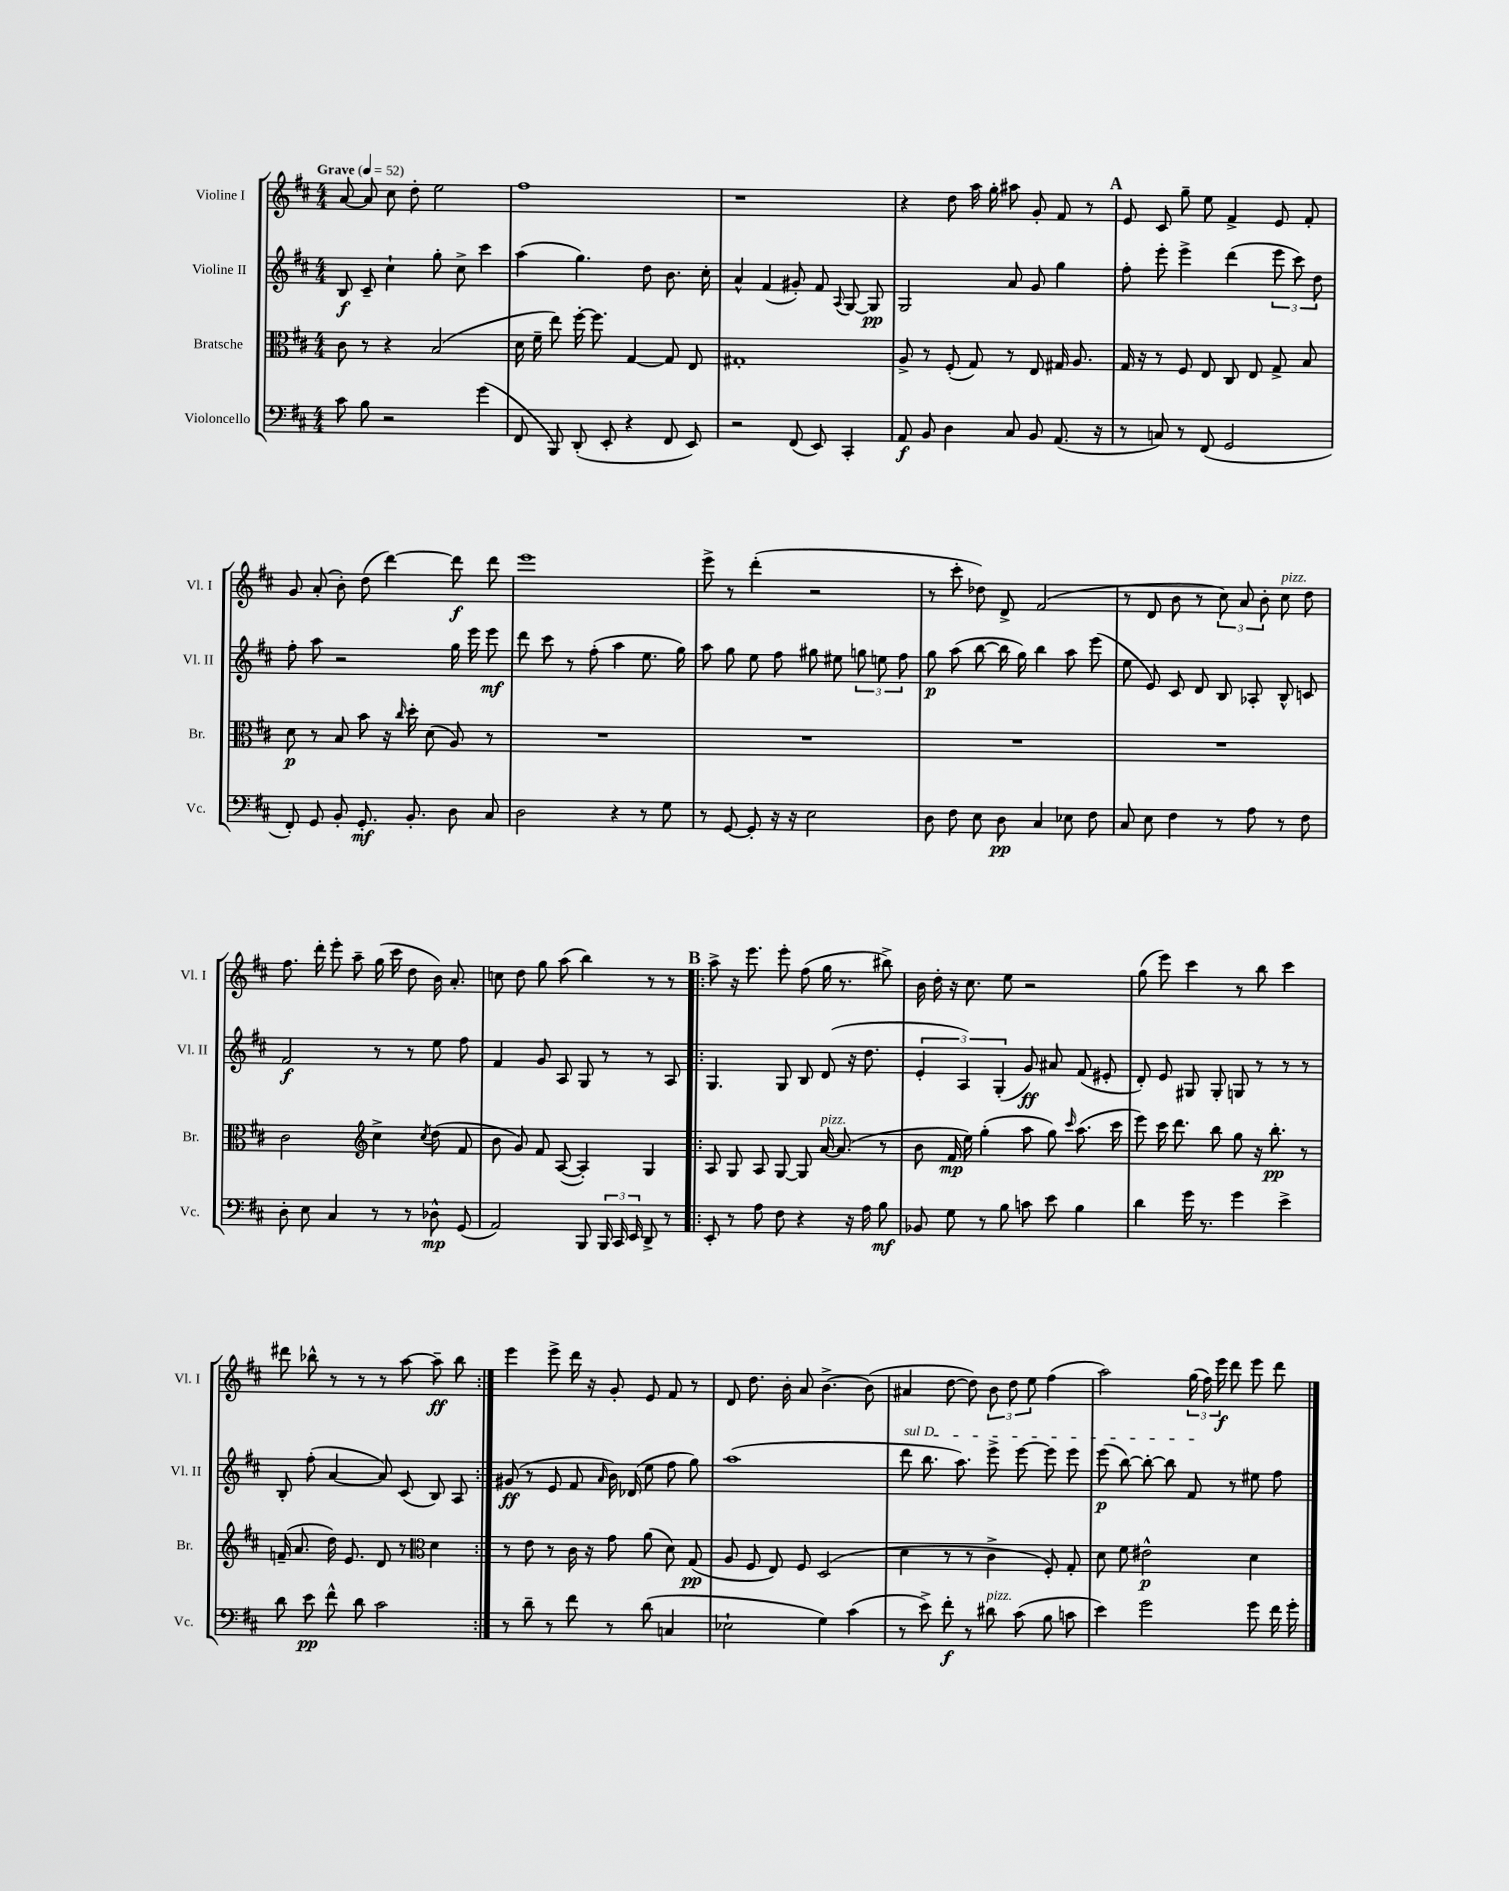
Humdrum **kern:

**kern	**dynam	**kern	**dynam	**kern	**dynam	**kern	**dynam
*part4	*part4	*part3	*part3	*part2	*part2	*part1	*part1
*staff4	*staff4	*staff3	*staff3	*staff2	*staff2	*staff1	*staff1
*I"Violoncello	*	*I"Bratsche	*	*I"Violine II	*	*I"Violine I	*
*I'Vc.	*	*I'Br.	*	*I'Vl. II	*	*I'Vl. I	*
*clefF4	*	*clefC3	*	*clefG2	*	*clefG2	*
*k[f#c#]	*	*k[f#c#]	*	*k[f#c#]	*	*k[f#c#]	*
*M4/4	*	*M4/4	*	*M4/4	*	*M4/4	*
*MM52	*	*MM52	*	*MM52	*	*MM52	*
=1	=1	=1	=1	=1	=1	=1	=1
!	!	!	!	!	!	!LO:TX:a:B:t=Grave	!
8c#\	.	8c#\	.	8B/	f	[8a/	.
8B\	.	8r	.	8c#~/	.	8a/]	.
2r	.	4r	.	4cc#`\	.	8cc#\	.
.	.	.	.	.	.	8dd'\	.
.	.	(2B/	.	8gg'\	.	2ee\	.
.	.	.	.	8cc#^\	.	.	.
(4g\	.	.	.	4ccc#\	.	.	.
=2	=2	=2	=2	=2	=2	=2	=2
8FF#/	.	16d\	.	(4aa\	.	1ff#	.
.	.	16f#~\	.	.	.	.	.
8BBB/)	.	8ee\)	.	.	.	.	.
(8DD'/	.	[16ff#'\	.	4.gg\)	.	.	.
.	.	8.ff#\]	.	.	.	.	.
8EE'/	.	.	.	.	.	.	.
4r	.	[4G/	.	.	.	.	.
.	.	.	.	8dd\	.	.	.
8FF#/	.	8G/]	.	8.b\	.	.	.
8EE/)	.	8E/	.	.	.	.	.
.	.	.	.	16cc#'\	.	.	.
=3	=3	=3	=3	=3	=3	=3	=3
2r	.	1G#X'	.	4a^^/	.	1r	.
.	.	.	.	(4f#/	.	.	.
(8FF#/	.	.	.	8g#X'/)	.	.	.
8EE/)	.	.	.	8f#/	.	.	.
.	.	.	.	8qqA/	.	.	.
4CC#'/	.	.	.	[8G/	.	.	.
.	.	.	.	8G/]	pp	.	.
=4	=4	=4	=4	=4	=4	=4	=4
8AA/	f	8A^/	.	2G/	.	4r	.
8BB/	.	8r	.	.	.	.	.
4D\	.	(8F#'/	.	.	.	8dd\	.
.	.	8G/)	.	.	.	16aa\	.
.	.	.	.	.	.	16gg'\	.
8C#/	.	8r	.	8a/	.	8aa#X\	.
8BB/	.	8E/	.	8g/	.	8g'/	.
(8.AA/	.	16G#X/	.	4gg\	.	8f#/	.
.	.	8.A/	.	.	.	.	.
.	.	.	.	.	.	8r	.
16r	.	.	.	.	.	.	.
!!LO:REH:place=s1:t=A
=5	=5	=5	=5	=5	=5	=5	=5
8r	.	16G/	.	8ff#'\	.	8e/	.
.	.	16r	.	.	.	.	.
8Cn/)	.	8r	.	8eee'\	.	8c#/	.
8r	.	8F#/	.	4eee^\	.	8gg~\	.
(8FF#/	.	8E/	.	.	.	8ee\	.
2GG/	.	8C#/	.	(4ddd\	.	4f#^/	.
.	.	8E/	.	.	.	.	.
.	.	8G^/	.	12eee\	.	8e/	.
.	.	.	.	12ccc#\)	.	.	.
.	.	8B/	.	.	.	8f#'/	.
.	.	.	.	12dd\	.	.	.
!!LO:LB:g=z
=6	=6	=6	=6	=6	=6	=6	=6
8FF#'/)	.	8d\	p	8ff#'\	.	8g/	.
8GG/	.	8r	.	8aa\	.	(8a'/	.
8BB'/	.	8B/	.	2r	.	8b'\)	.
8.GG'/	mf	8b\	.	.	.	(8dd\	.
.	.	16r	.	.	.	[4ddd\)	.
.	.	16qqcc#/	.	.	.	.	.
8.BB'/	.	16dd'\	.	.	.	.	.
.	.	(8d\	.	.	.	.	.
8D\	.	8A/)	.	16gg\	.	8ddd\]	f
.	.	.	.	16eee\	.	.	.
8C#/	.	8r	.	8eee\	mf	8ddd\	.
=7	=7	=7	=7	=7	=7	=7	=7
2D\	.	1r	.	8ddd\	.	1eee	.
.	.	.	.	8ccc#\	.	.	.
.	.	.	.	8r	.	.	.
.	.	.	.	(8ff#'\	.	.	.
4r	.	.	.	4aa\	.	.	.
8r	.	.	.	8.ee\	.	.	.
8G\	.	.	.	.	.	.	.
.	.	.	.	16gg\)	.	.	.
=8	=8	=8	=8	=8	=8	=8	=8
8r	.	1r	.	8aa\	.	8eee^\	.
[8GG/	.	.	.	8gg\	.	8r	.
8GG'/]	.	.	.	8ee\	.	(4ddd'\	.
16r	.	.	.	8ff#\	.	.	.
16r	.	.	.	.	.	.	.
2E\	.	.	.	8gg#X\	.	2r	.
.	.	.	.	8ee#X\	.	.	.
.	.	.	.	12ggn\	.	.	.
.	.	.	.	12een\	.	.	.
.	.	.	.	12ff#\	.	.	.
=9	=9	=9	=9	=9	=9	=9	=9
8D\	.	1r	.	8gg\	p	8r	.
8F#\	.	.	.	(8aa\	.	8ccc#'\	.
8E\	.	.	.	[8bb\	.	8dd-X\)	.
8D\	pp	.	.	16bb\]	.	8d^/	.
.	.	.	.	16gg\)	.	.	.
4C#/	.	.	.	4bb\	.	(2f#/	.
8E-X\	.	.	.	8aa\	.	.	.
8F#\	.	.	.	(8eee\	.	.	.
=10	=10	=10	=10	=10	=10	=10	=10
8C#/	.	1r	.	8ee\	.	8r	.
8E\	.	.	.	8e/)	.	8d/	.
4F#\	.	.	.	8c#/	.	8b\	.
.	.	.	.	8d/	.	8r	.
8r	.	.	.	8B/	.	12cc#\)	.
.	.	.	.	.	.	12a/	.
8A\	.	.	.	8A-X'/	.	.	.
.	.	.	.	.	.	12b'\	.
!	!	!	!	!	!	!LO:TX:a:i:t=pizz.	!
8r	.	.	.	8B^^/	.	8cc#\	.
8F#\	.	.	.	8cn/	.	8dd\	.
!!LO:LB:g=z
=11	=11	=11	=11	=11	=11	=11	=11
8D'\	.	2c#\	.	2f#/	f	8.ff#\	.
8E\	.	.	.	.	.	.	.
.	.	.	.	.	.	16ddd'\	.
4C#/	.	.	.	.	.	8eee'\	.
.	.	.	.	.	.	8aa~\	.
*	*	*clefG2	*	*	*	*	*
8r	.	4cc#^\	.	8r	.	(16gg\	.
.	.	.	.	.	.	16ccc#\	.
8r	.	.	.	8r	.	8dd\	.
.	.	8qcc#/	.	.	.	.	.
8D-X^^\	mp	(8dd\	.	8ee\	.	16b\)	.
.	.	.	.	.	.	8.a'/	.
(8GG/	.	8f#/	.	8ff#\	.	.	.
=12	=12	=12	=12	=12	=12	=12	=12
2AA/)	.	8b\	.	4f#/	.	8ccn\	.
.	.	8g/)	.	.	.	8dd\	.
.	.	8f#/	.	8g/	.	8gg\	.
.	.	([8A/	.	8A/	.	(8aa\	.
8BBB/	.	4A'/])	.	8G/	.	4bb\)	.
24BBB/	.	.	.	8r	.	.	.
24CC#/	.	.	.	.	.	.	.
24EE/	.	.	.	.	.	.	.
8DD^/	.	4G/	.	8r	.	8r	.
8r	.	.	.	8A/	.	8r	.
!!LO:REH:place=s1:t=B
=13!|:	=13!|:	=13!|:	=13!|:	=13!|:	=13!|:	=13!|:	=13!|:
8EE'/	.	8A/	.	4.G/	.	8aa^\	.
8r	.	8G/	.	.	.	16r	.
.	.	.	.	.	.	8.eee\	.
8A\	.	8A/	.	.	.	.	.
8F#\	.	[8G/	.	8G/	.	8eee'\	.
4r	.	8G/]	.	8B/	.	(8ff#\	.
!	!	!LO:TX:a:i:t=pizz.	!	!	!	!	!
.	.	[16a/	.	(8d/	.	16gg\	.
.	.	(8.a/]	.	.	.	8.r	.
16r	.	.	.	16r	.	.	.
16A\	.	.	.	8.dd\	.	.	.
8B\	mf	8r	.	.	.	8bb#X^\)	.
=14	=14	=14	=14	=14	=14	=14	=14
8BB-X/	.	8b\	.	6e'/	.	16b\	.
.	.	.	.	.	.	16dd'\	.
8G\	.	16f#/	mp	.	.	16r	.
.	.	.	.	6A/)	.	.	.
.	.	16ee\)	.	.	.	8.cc#\	.
8r	.	(4gg'\	.	.	.	.	.
.	.	.	.	(6G'/	.	.	.
8B\	.	.	.	.	.	8ee\	.
8cn\	.	8aa\	.	8g/)	ff	2r	.
8e\	.	8gg\)	.	8a#X/	.	.	.
.	.	16qqccc#/	.	.	.	.	.
4B\	.	(8.aa\	.	(8f#/	.	.	.
.	.	.	.	8e#X'/	.	.	.
.	.	16ccc#\	.	.	.	.	.
=15	=15	=15	=15	=15	=15	=15	=15
4d\	.	8eee\)	.	8d'/)	.	(8gg\	.
.	.	16ccc#\	.	8e/	.	8eee\)	.
.	.	8.ddd\	.	.	.	.	.
16g\	.	.	.	8G#X/	.	4ccc#\	.
8.r	.	.	.	.	.	.	.
.	.	8bb\	.	8G#'/	.	.	.
4g\	.	8gg\	.	8Gn/	.	8r	.
.	.	16r	.	8r	.	8bb\	.
.	.	8.bb'\	pp	.	.	.	.
4e^\	.	.	.	8r	.	4ccc#\	.
.	.	8r	.	8r	.	.	.
!!LO:LB:g=z
=16	=16	=16	=16	=16	=16	=16	=16
8d\	.	(16fn~/	.	8B'/	.	8ddd#X\	.
.	.	8.a/	.	.	.	.	.
8e\	pp	.	.	(8ff#'\	.	8bb-X^^\	.
8f#^^\	.	16dd\)	.	[4a/	.	8r	.
.	.	8.e/	.	.	.	.	.
8d\	.	.	.	.	.	8r	.
2c#\	.	8d/	.	8a/])	.	8r	.
.	.	8r	.	(8c#/	.	[8aa\	.
*	*	*clefC3	*	*	*	*	*
.	.	4d\	.	8B/)	.	8aa~\]	ff
.	.	.	.	8A/	.	8bb-\	.
=17:|!	=17:|!	=17:|!	=17:|!	=17:|!	=17:|!	=17:|!	=17:|!
8r	.	8r	.	(8g#X/	ff	4eee\	.
8d~\	.	8e\	.	8r	.	.	.
8r	.	8r	.	8e/	.	8eee^\	.
8f#\	.	16c#\	.	8f#/	.	16ddd\	.
.	.	16r	.	.	.	16r	.
.	.	.	.	16qqa/	.	.	.
8r	.	8g\	.	16b\)	.	8g'/	.
.	.	.	.	(16d-X/	.	.	.
(8d\	.	(8a\	.	8ee\	.	8e/	.
4Cn/	.	8d\)	.	8ff#\	.	8f#/	.
.	.	(8G/	pp	8gg\)	.	8r	.
=18	=18	=18	=18	=18	=18	=18	=18
2E-X`\	.	8A/	.	(1aa	.	8d/	.
.	.	8F#/	.	.	.	8.dd\	.
.	.	8E/)	.	.	.	.	.
.	.	.	.	.	.	16b'\	.
.	.	8F#/	.	.	.	8a/	.
4G\)	.	(2D/	.	.	.	[4.b^\	.
(4c#\	.	.	.	.	.	.	.
.	.	.	.	.	.	(8b\]	.
=19	=19	=19	=19	=19	=19	=19	=19
!	!	!	!	!LO:TX:a:i:t=sul D	!	!	!
8r	.	4d\	.	8ddd\	.	4a#X/	.
8e^\)	.	.	.	8.bb\	.	.	.
8f#'\	f	8r	.	.	.	[8dd\	.
.	.	.	.	8.aa\)	.	.	.
8r	.	8r	.	.	.	8dd\])	.
!LO:TX:a:i:t=pizz.	!	!	!	!	!	!	!
8d#X\	.	4c#^\	.	8eee^\	.	12b\	.
.	.	.	.	.	.	12dd\	.
(8c#\	.	.	.	[8eee\	.	.	.
.	.	.	.	.	.	12ee\	.
8B\	.	8F#'/)	.	8eee\]	.	(4ff#\	.
8cn\	.	8G'/	.	8eee\	.	.	.
=20	=20	=20	=20	=20	=20	=20	=20
4e\)	.	8d\	.	(8eee\	p	2aa\)	.
.	.	8f#\	.	[8bb\)	.	.	.
2g\	.	2e#X^^\	p	8bb'\_	.	.	.
.	.	.	.	8bb\]	.	.	.
.	.	.	.	8f#/	.	(24gg\	.
.	.	.	.	.	.	24ff#\)	.
.	.	.	.	.	.	24eee\	f
.	.	.	.	8r	.	8ddd\	.
8g\	.	4d\	.	8ee#X\	.	8eee\	.
16f#\	.	.	.	8ff#\	.	8ddd\	.
16g'\	.	.	.	.	.	.	.
==	==	==	==	==	==	==	==
*-	*-	*-	*-	*-	*-	*-	*-
